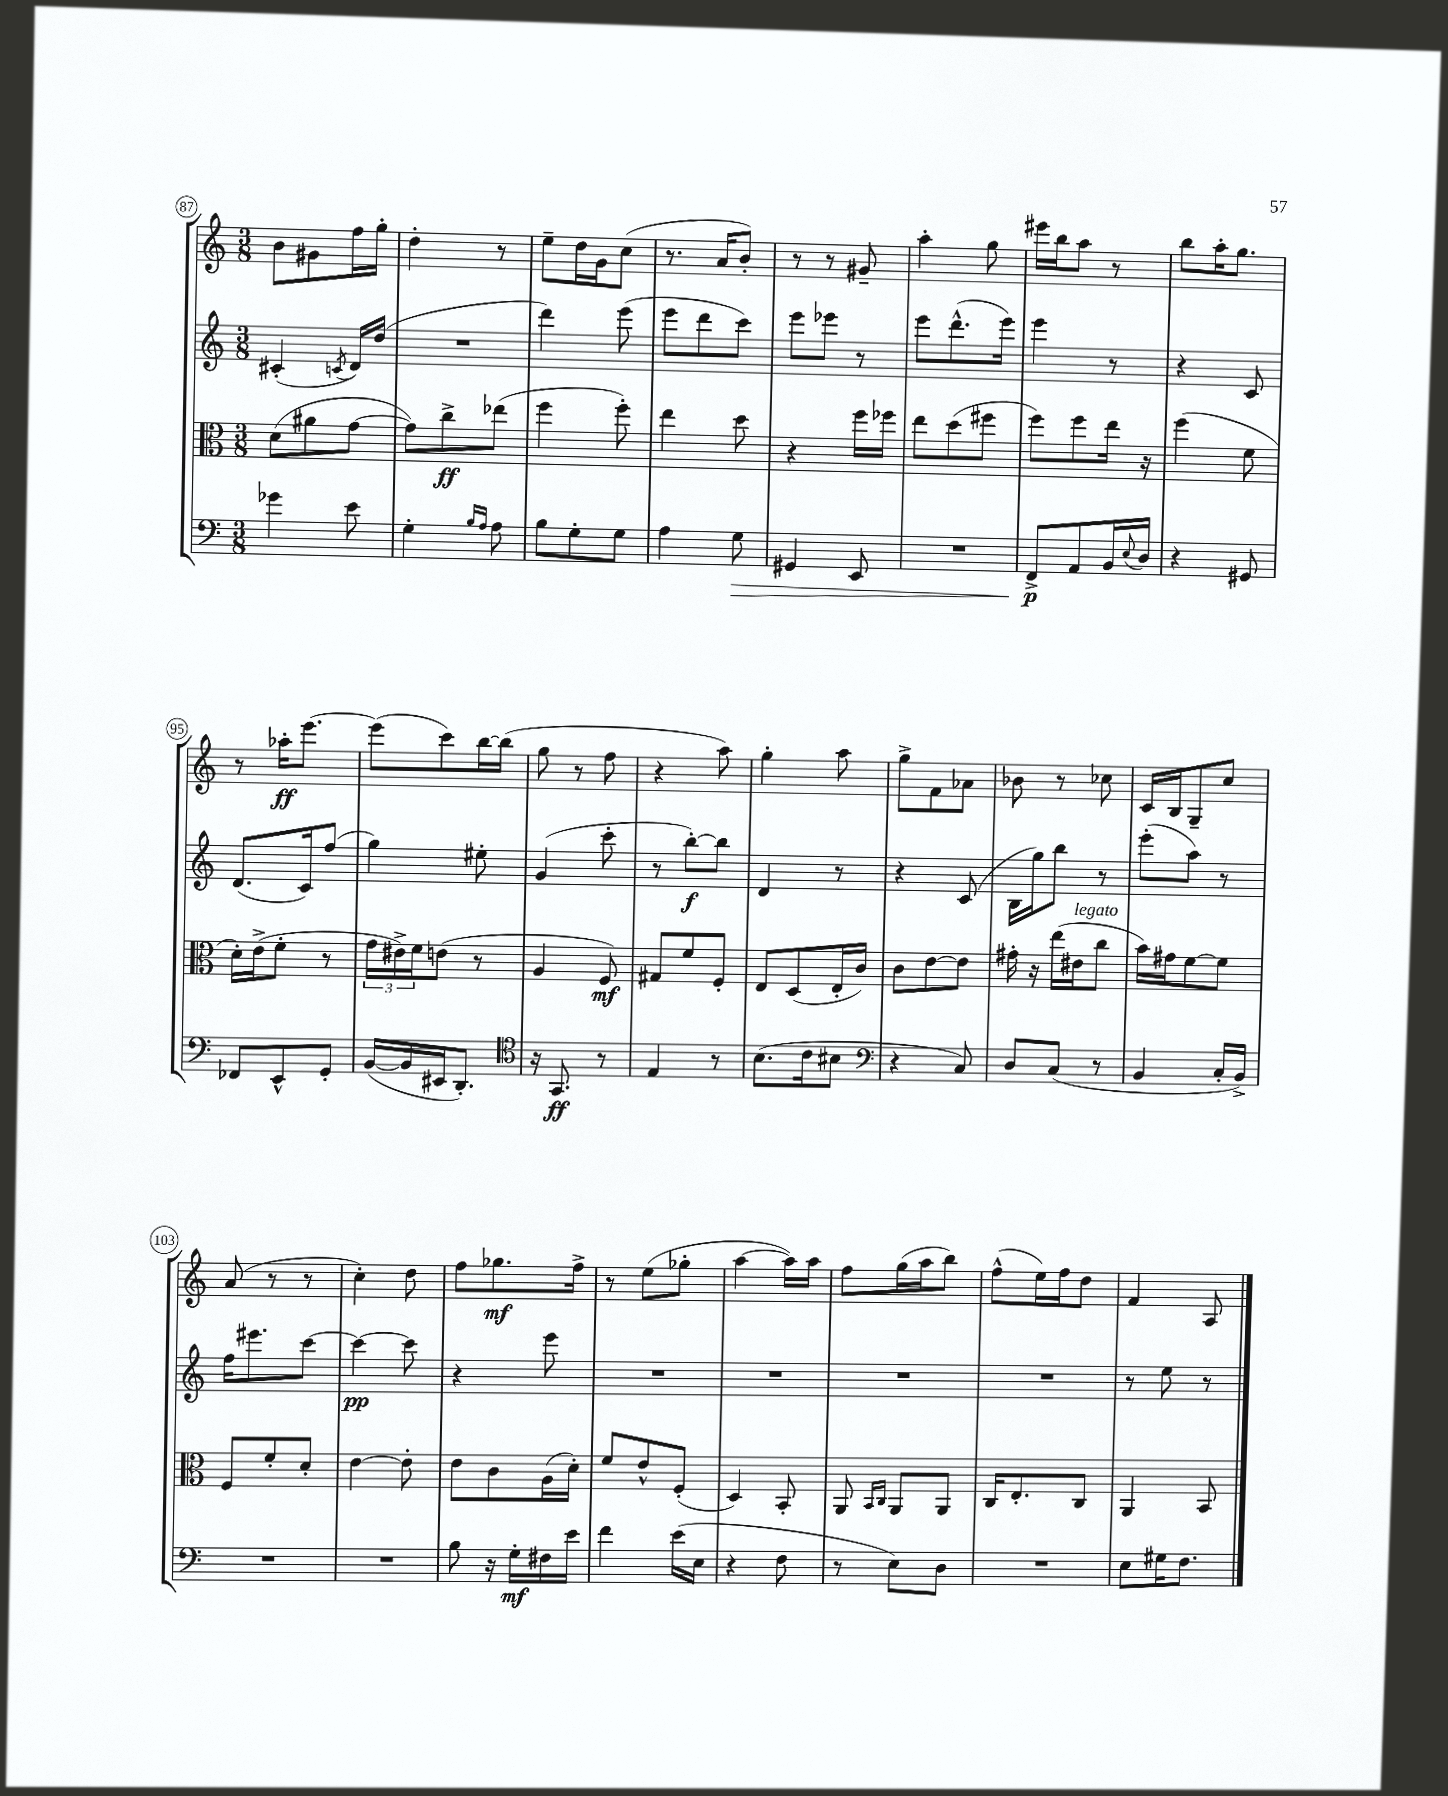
<<
\new StaffGroup <<
\new Staff = "s0" {
    \clef treble \key c \major \numericTimeSignature \time 3/8
    b'8 gis'8 f''16 g''16-. |
    d''4-. r8 |
    e''8-- d''16 g'16 c''8( |
    r8. a'16 b'8-.) |
    r8 r8 gis'8-- |
    a''4-. g''8 |
    eis'''16 b''16 a''8 r8 |
    b''8 a''16-. g''8. |
    r8 aes''16-.\ff e'''8.~ |
    e'''8( c'''8) b''16~ b''16( |
    g''8 r8 f''8 |
    r4 a''8) |
    g''4-. a''8 |
    g''8-> f'8 aes'8 |
    bes'8 r8 ces''8 |
    c'16 b16 g8-- c''8 |
    a'8( r8 r8 |
    c''4-.) d''8 |
    f''8 ges''8.\mf f''16-> |
    r8 e''8( ges''8-. |
    a''4~ a''16) a''16 |
    f''8 g''16( a''16 b''8) |
    f''8-^( e''16) f''16 d''8 |
    f'4 a8 \bar "|." |
}
\new Staff = "s1" {
    \clef treble \key c \major \numericTimeSignature \time 3/8
    cis'4-.( \acciaccatura { c'8 } d'16) d''16( |
    R4. |
    d'''4) e'''8( |
    e'''8 d'''8 c'''8) |
    e'''8 ees'''8 r8 |
    e'''8 d'''8.-^( e'''16) |
    e'''4 r8 |
    r4 c'8 |
    d'8.( c'16) f''8( |
    g''4) eis''8-. |
    g'4( c'''8-. |
    r8 b''8~-.\f) b''8 |
    d'4 r8 |
    r4 c'8( |
    b16 g''16) b''8 r8 |
    e'''8-.( a''8) r8 |
    f''16 eis'''8. c'''8~ |
    c'''4~\pp c'''8 |
    r4 e'''8 |
    R4. |
    R4. |
    R4. |
    R4. |
    r8 e''8 r8 \bar "|." |
}
\new Staff = "s2" {
    \clef alto \key c \major \numericTimeSignature \time 3/8
    d'8( ais'8 g'8~ |
    g'8) c''8->\ff ees''8( |
    f''4 f''8-.) |
    e''4 d''8 |
    r4 f''16 fes''16 |
    e''8 d''8( fis''8 |
    f''8) f''8 e''16 r16 |
    f''4( f'8 |
    d'16-.) e'16->( f'8-. r8 |
    \tuplet 3/2 { g'16 eis'16->) f'16 } e'8( r8 |
    a4 f8\mf) |
    gis8 f'8 f8-. |
    e8 d8( e16-. c'16) |
    c'8 e'8~ e'8 |
    gis'16-. r16 e''16( eis'16^\markup { \italic "legato" } c''8 |
    b'16) gis'16 f'8~ f'8 |
    f8 f'8-. d'8-. |
    e'4~ e'8-. |
    e'8 c'8 a16( d'16-.) |
    f'8 e'8-^ f8-.( |
    d4) b,8-. |
    a,8 \grace { b,16 c16 } a,8 a,8 |
    c16 e8.-. c8 |
    a,4 b,8 \bar "|." |
}
\new Staff = "s3" {
    \clef bass \key c \major \numericTimeSignature \time 3/8
    ges'4 e'8 |
    g4-. \grace { b16 a16 } a8 |
    b8 g8-. g8 |
    a4 g8\> |
    gis,4 e,8 |
    R4. |
    f,8->\p\! a,8 b,16 \appoggiatura { e8 } d16 |
    r4 gis,8 |
    fes,8 e,8-^ g,8-. |
    b,16~( b,16 eis,16 d,8.-.) |
    \clef tenor r16 g,8.\ff r8 |
    e4 r8 |
    b8.( c'16 bis8 |
    \clef bass r4 c8) |
    d8 c8( r8 |
    b,4 c16-. b,16->) |
    R4. |
    R4. |
    b8 r16 g16-.\mf fis16 e'16 |
    f'4 e'16( e16 |
    r4 f8 |
    r8 e8) d8 |
    R4. |
    e8 gis16 f8. \bar "|." |
}
>>
>>
\layout { \context { \Score currentBarNumber = #87 \override BarNumber.stencil = #(make-stencil-circler 0.1 0.3 ly:text-interface::print) } }
